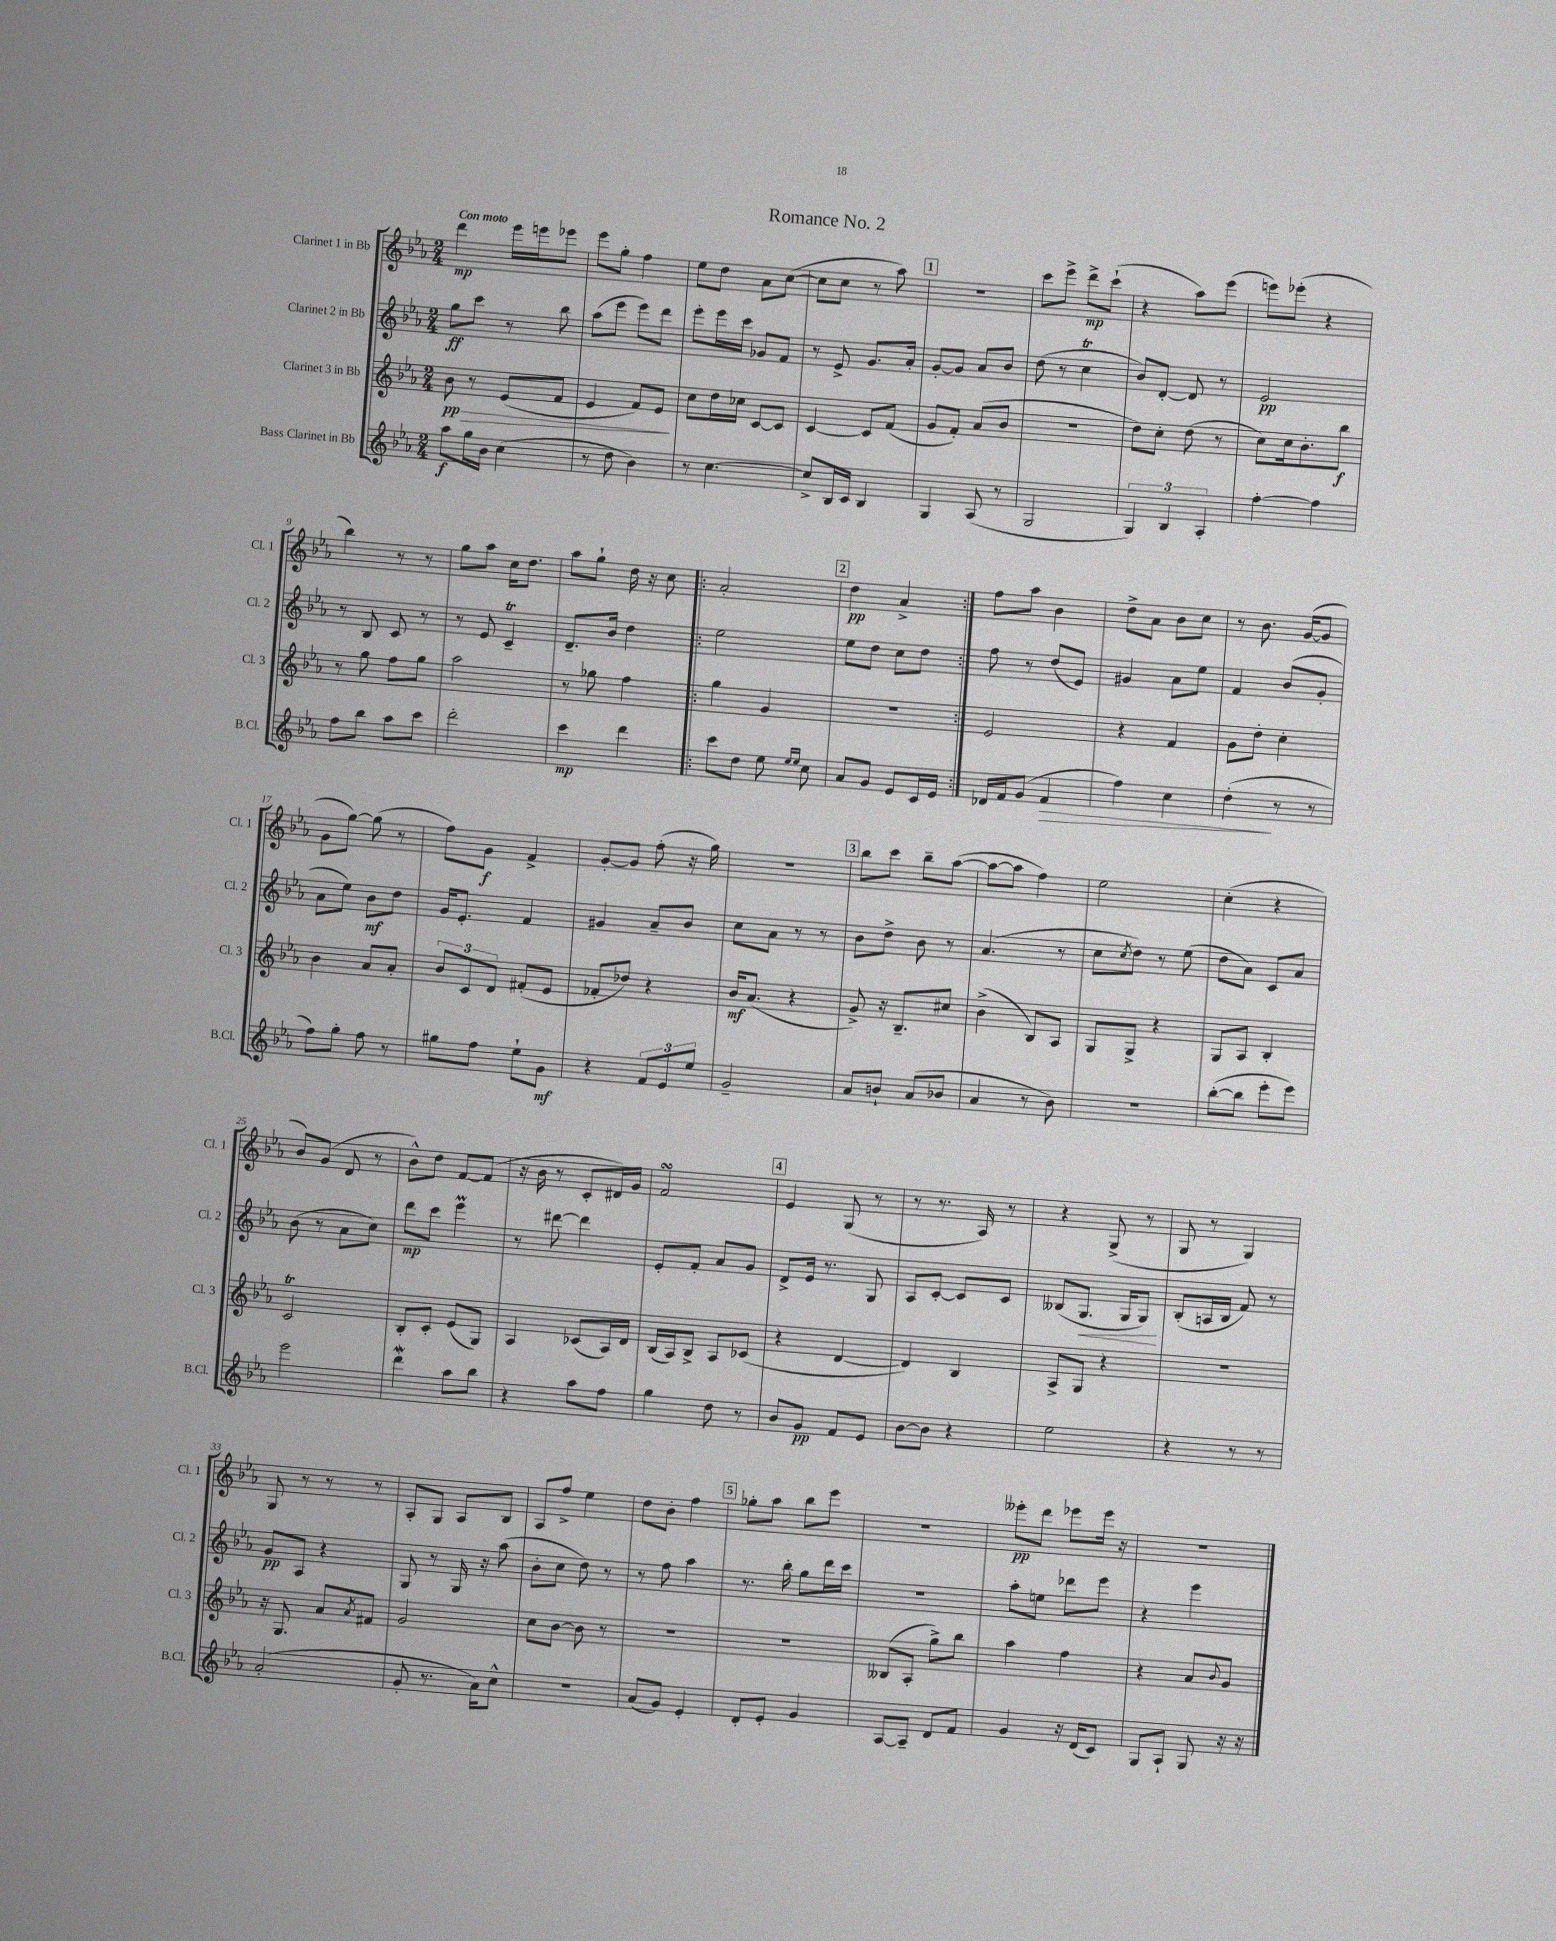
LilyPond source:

\header { title = "Romance No. 2" }
<<
\new StaffGroup <<
\new Staff = "s0" \with { instrumentName = "Clarinet 1 in Bb" shortInstrumentName = "Cl. 1" } {
    \clef treble \key ees \major \numericTimeSignature \time 2/4 \tempo "Con moto"
    d'''4\mp ees'''16 e'''16 ees'''8 |
    ees'''8 g''8-. f''4 |
    ees''8 d''8 aes'8 c''8~( |
    c''8 c''8 r8 aes''8) |
    \mark \markup { \box "1" } r2 |
    c'''8 ees'''8-> d'''8->\mp c'''8-!( |
    r4 aes''8) ees'''8( |
    e'''8) ees'''8-.( r4 |
    bes''4) r8 r8 |
    g''8 aes''8 c''16 d''8. |
    aes''8 g''8-! d''16 r16 c''8 |
    \repeat volta 2 { aes'2-. |
    \mark \markup { \box "2" } d''4\pp aes'4-> | }
    f''8 aes''8 bes'4 |
    d''8-> aes'8 bes'8 c''8 |
    r8 bes'8. g'16~( g'8 |
    g'8 g''8~) g''8( r8 |
    f''8) g'8\f f'4-> |
    g'8~-. g'8 f''8-.( r16 g''16) |
    R2 |
    \mark \markup { \box "3" } bes''8 c'''8 bes''8-- aes''8~( |
    aes''8~ aes''8 f''4) |
    ees''2 |
    c''4-.( r4 |
    bes'8) g'8( d'8 r8 |
    bes'8-^) d''8 f'8~ f'8( |
    r16 bes'16 r8 c'8-. dis'16) g'16 |
    f'2\turn |
    \mark \markup { \box "4" } ees'4 g8( r8 |
    r8 r8. aes16) r8 |
    r4 g8->( r8 |
    g8 r8 g4) |
    g8 r8 r8 r8 |
    aes8-. g8 aes8 bes8 |
    aes8 f''8-> ees''4 |
    d''8 bes'8-. f''4 |
    \mark \markup { \box "5" } ges''8-. aes''8 bes''8 ees'''8 |
    R2 |
    eeses'''8-.\pp d'''8 ees'''8 ees'''16 r16 |
    r2 \bar "|." |
}
\new Staff = "s1" \with { instrumentName = "Clarinet 2 in Bb" shortInstrumentName = "Cl. 2" } {
    \clef treble \key ees \major \numericTimeSignature \time 2/4
    g''8\ff c'''8 r8 bes''8 |
    aes''8( ees'''8 ees'''8) d'''8 |
    ees'''8-. ees'''16 c'''16 ges'8 f'8 |
    r8 ees'8-> g'8. aes'16-. |
    \mark \markup { \box "1" } g'8~-. g'8 aes'8 bes'8 |
    d''8( r8 c''4\trill |
    bes'8) d'8~-. d'8 r8 |
    ees'2\pp |
    r8 bes8 c'8 r8 |
    r8 ees'8 c'4--\trill |
    d'8.-- bes'16 d''4 |
    \repeat volta 2 { ees''2 |
    \mark \markup { \box "2" } ees''8 d''8 c''8 d''8 | }
    f''8 r8 d''8( ees'8) |
    gis'4 aes'8 ees''8 |
    f'4 bes'8( g'8-. |
    aes'8 ees''8) bes'8\mf d''8 |
    g'16 ees'8.-. f'4 |
    gis'4 aes'8-- bes'8 |
    c''8 aes'8 r8 r8 |
    \mark \markup { \box "3" } bes'8 d''8-> bes'8 r8 |
    aes'4.( r8 |
    c''8 \acciaccatura { c''8 } d''8) r8 ees''8( |
    d''8 aes'8) c'8 aes'8 |
    bes'8( r8 aes'8 c''8) |
    d'''8\mp c'''8 ees'''4\prall |
    r8 dis'''8~ dis'''4 |
    ees'8-. f'8-. aes'8 g'8 |
    \mark \markup { \box "4" } d'8-> ees'16 r8. g8 |
    aes8 c'8~-. c'8 c'8 |
    beses8( g8.\< g16 g8\!) |
    bes8-.( a16 bes16 f'8) r8 |
    g'8\pp aes8 r4 |
    g8 r8 g16 r16 aes''8( |
    bes'8-. c''8 d''8) r8 |
    r8 f''8 aes''4 |
    \mark \markup { \box "5" } r8. bes''16-. g''8 d'''16 c'''16 |
    R2 |
    aes''8-. e''8 des'''8 ees'''8 |
    r4 ees'''4 \bar "|." |
}
\new Staff = "s2" \with { instrumentName = "Clarinet 3 in Bb" shortInstrumentName = "Cl. 3" } {
    \clef treble \key ees \major \numericTimeSignature \time 2/4
    bes'8\pp\> r8 ees'8( f'8 |
    ees'4 f'8) ees'8\! |
    c''8 d''16 ces''16 c'8~ c'8 |
    c'4~ c'8 f'8( |
    \mark \markup { \box "1" } g'8 f'8-.) aes'8( bes'8 |
    r2 |
    d''8) c''8-. d''8( r8 |
    c''8) c''16 bes'8.-. bes''8\f |
    r8 g''8 f''8 g''8 |
    aes''2 |
    r8 ges''8 f''4 |
    \repeat volta 2 { g''4 g'4 |
    \mark \markup { \box "2" } R2 | }
    ees'2 |
    r4 f'4 |
    g'8 d''8-. c''4-. |
    bes'4 aes'8 aes'8-. |
    \tuplet 3/2 { bes'8 c'8 d'8 } fis'8-.( ees'8 |
    fes'8-. des''8) r4 |
    bes'16\mf aes'8.( r4 |
    \mark \markup { \box "3" } g'8->) r16 bes8.-- cis''8 |
    bes'4->( bes8) aes8 |
    g8 g8-> r4 |
    g8 aes8 bes4-. |
    c'2\trill |
    bes8-. c'8-. ees'8( g8) |
    aes4 ces'8( aes16) d'16 |
    bes16( aes16) bes8-> aes8 ces'8( |
    \mark \markup { \box "4" } r4 d'4~ |
    d'4) bes4 |
    aes8-> g8 r4 |
    r2 |
    r16 g8. aes'8 \acciaccatura { aes'8 } fis'8 |
    g'2 |
    c''8 bes'8~ bes'8 r8 |
    R2 |
    \mark \markup { \box "5" } R2 |
    beses8( aes8-. g''8->) bes''8 |
    aes''4 f''4 |
    r4 aes'8 \appoggiatura { bes'8 } g'8 \bar "|." |
}
\new Staff = "s3" \with { instrumentName = "Bass Clarinet in Bb" shortInstrumentName = "B.Cl." } {
    \clef treble \key ees \major \numericTimeSignature \time 2/4
    aes''8\f g''16 bes'16 c''4( |
    r8 d''8 bes'4) |
    r8 c''4.~ |
    c''8-> bes16 c'16 bes4 |
    \mark \markup { \box "1" } g4 aes8( r8 |
    g2 |
    \tuplet 3/2 { g4) bes4 aes4-. } |
    f''4~-. f''4 |
    f''8 bes''8 aes''8 c'''8 |
    d'''2-. |
    c'''4\mp d'''4 |
    \repeat volta 2 { c'''8 d''8 ees''8 \grace { ees''16 ees''16 } c''8 |
    \mark \markup { \box "2" } aes'8 g'8 ees'8 c'16 ees'16 | }
    des'16 f'16 g'8( f'4\> |
    f''4) c''4 |
    d''4-.\!( r8 r8 |
    f''8) g''8-. f''8 r8 |
    gis''8 f''8 ees''8-! g'8\mf |
    r4 \tuplet 3/2 { f'8 ees'8 ees''8 } |
    g'2-- |
    \mark \markup { \box "3" } aes'8 b'8-! aes'8( bes'8 |
    aes'4 r8 bes'8) |
    r2 |
    bes''8~-.( bes''8 ees'''8-. ees'''8) |
    ees'''2 |
    d'''4\mordent aes''8 bes''8 |
    r4 aes''8 f''8 |
    g''4 d''8 r8 |
    \mark \markup { \box "4" } bes'8 g'8\pp f'8 ees'8 |
    bes'8~ bes'8 r4 |
    ees''2 |
    r4 r8 r8 |
    aes'2-.( |
    g'8-. r8. aes'16) c''8-^ |
    r2 |
    aes'8( g'8) ees'4-. |
    \mark \markup { \box "5" } d'8-. ees'8-. g'4 |
    aes8~ aes8-- d'8 f'8 |
    g'4 r16 d'16( c'8) |
    g8 aes8-! g8 r16 r16 \bar "|." |
}
>>
>>
